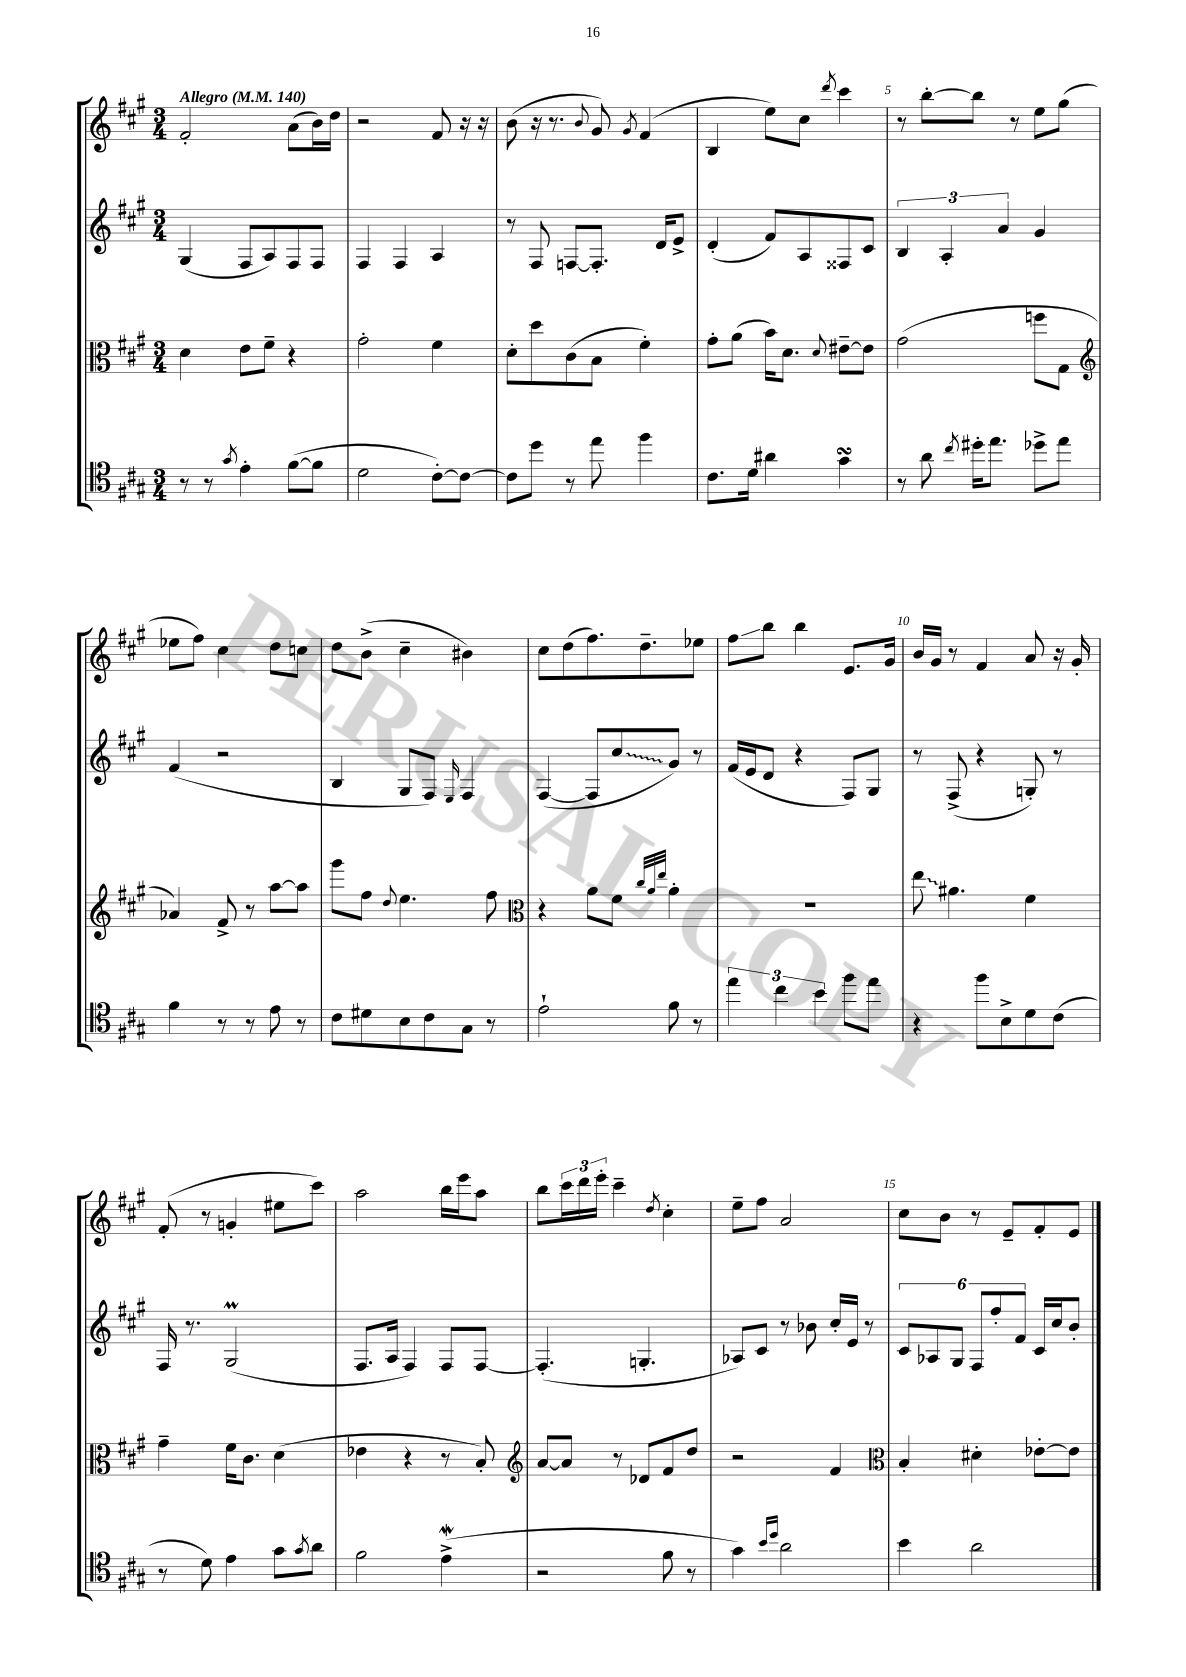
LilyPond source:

<<
\new StaffGroup <<
\new Staff = "s0" {
    \clef treble \key a \major \numericTimeSignature \time 3/4 \tempo "Allegro" 4 = 140
    fis'2-. a'8( b'16) d''16 |
    r2 fis'8 r16 r16 |
    b'8( r16 r8. \appoggiatura { b'8 } gis'8) \acciaccatura { gis'8 } fis'4( |
    b4 e''8) cis''8 \acciaccatura { d'''8 } cis'''4 |
    r8 b''8~-. b''8 r8 e''8 gis''8( |
    ees''8 fis''8) cis''4 d''8 c''8 |
    d''8 b'8->( cis''4-- bis'4) |
    cis''8 d''8( fis''8.) d''8.-- ees''8 |
    fis''8\glissando b''8 b''4 e'8. gis'16 |
    b'16 gis'16 r8 fis'4 a'8 r16 gis'16-. |
    fis'8-.( r8 g'4-. eis''8 cis'''8) |
    a''2 b''16 e'''16 a''8 |
    b''8 \tuplet 3/2 { cis'''16 d'''16 e'''16-. } cis'''4-- \acciaccatura { d''8 } cis''4-. |
    e''8-- fis''8 a'2 |
    cis''8 b'8 r8 e'8-- fis'8-. e'8 \bar "|." |
}
\new Staff = "s1" {
    \clef treble \key a \major \numericTimeSignature \time 3/4
    gis4( fis8 a8) fis8 fis8 |
    fis4 fis4 a4 |
    r8 fis8 f8~ f8.-. d'16 e'8-> |
    d'4-.( fis'8) a8 fisis8 cis'8 |
    \tuplet 3/2 { b4 a4-. a'4 } gis'4 |
    fis'4( r2 |
    b4 gis8 fis8) \grace { e16 } fis4 |
    fis4~( fis8 \once \override Glissando.style = #'zigzag cis''8\glissando gis'8) r8 |
    fis'16( e'16 d'8 r4 fis8) gis8 |
    r8 fis8->( r4 g8-.) r8 |
    fis16 r8. gis2\prall( |
    fis8. a16 fis4) fis8 fis8~ |
    fis4.-.( g4.-. |
    aes8) cis'8 r8 bes'8 cis''16-. e'16 r8 |
    \tuplet 6/4 { cis'8 aes8 gis8 fis8 fis''8-. fis'8 } cis'16 cis''16 b'8-. \bar "|." |
}
\new Staff = "s2" {
    \clef alto \key a \major \numericTimeSignature \time 3/4
    d'4 e'8 fis'8-- r4 |
    gis'2-. fis'4 |
    d'8-. d''8 cis'8( b8 fis'4-.) |
    gis'8-. a'8( b'16) d'8. \appoggiatura { d'8 } eis'8~-- eis'8 |
    gis'2( f''8 gis8 |
    \clef treble aes'4) fis'8-> r8 a''8~ a''8 |
    gis'''8 fis''8 \appoggiatura { d''8 } e''4. fis''8 |
    \clef alto r4 a'8 fis'8 \grace { cis''32 a'32 e''32 } a'4-. |
    R2. |
    \once \override Glissando.style = #'zigzag e''8\glissando ais'4. fis'4 |
    gis'4-- fis'16 cis'8. d'4( |
    ees'4 r4 r8 b8-.) |
    \clef treble a'8~ a'8 r8 des'8 fis'8 d''8 |
    r2 fis'4 |
    \clef alto b4-. dis'4-. ees'8~-. ees'8 \bar "|." |
}
\new Staff = "s3" {
    \clef tenor \key a \major \numericTimeSignature \time 3/4
    r8 r8 \acciaccatura { gis'8 } e'4-. fis'8~( fis'8 |
    d'2 cis'8~-.) cis'8~ |
    cis'8 d''8 r8 e''8 fis''4 |
    cis'8. d'16 ais'4 gis'4\turn |
    r8 a'8 \acciaccatura { cis''8 } dis''16-. e''8. des''8-> e''8 |
    fis'4 r8 r8 e'8 r8 |
    cis'8 dis'8 b8 cis'8 gis8 r8 |
    e'2-! fis'8 r8 |
    \tuplet 3/2 { e''4 cis''4 b'4 } fis''8 e''8 |
    r4 fis''8 b8-> d'8 cis'8( |
    r8 d'8) e'4 gis'8 \acciaccatura { gis'8 } a'8 |
    fis'2 e'4->\mordent( |
    r2 fis'8 r8 |
    gis'4) \grace { b'16 d''16 } a'2 |
    b'4 a'2 \bar "|." |
}
>>
>>
\layout { \context { \Score \override BarNumber.break-visibility = ##(#f #t #t) barNumberVisibility = #(every-nth-bar-number-visible 5) } }
